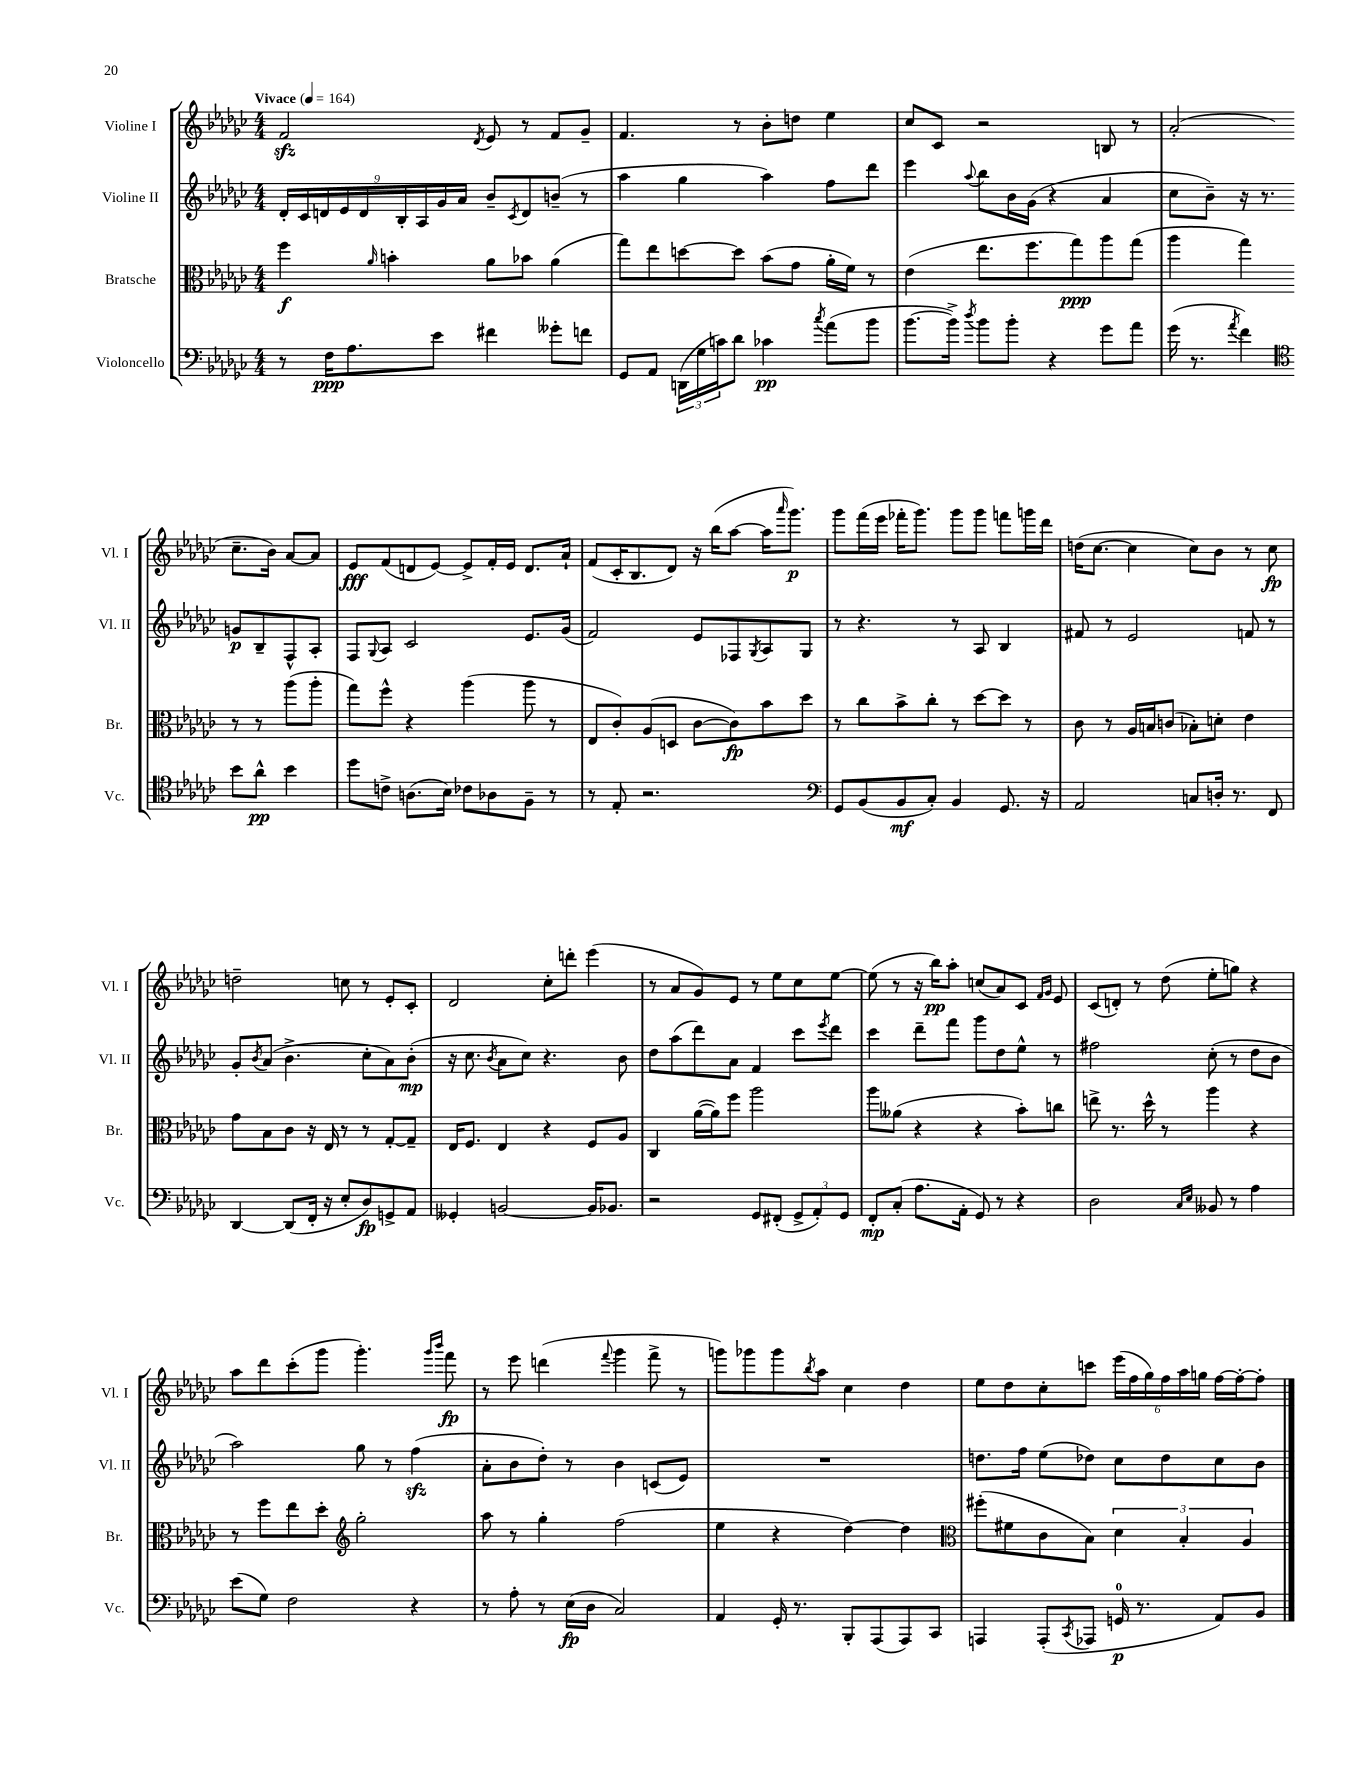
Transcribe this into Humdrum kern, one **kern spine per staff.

**kern	**kern	**kern	**kern
*staff4	*staff3	*staff2	*staff1
*clefF4	*clefC3	*clefG2	*clefG2
*k[b-e-a-d-g-c-]	*k[b-e-a-d-g-c-]	*k[b-e-a-d-g-c-]	*k[b-e-a-d-g-c-]
*M4/4	*M4/4	*M4/4	*M4/4
*MM164	*MM164	*MM164	*MM164
8r	4ff	18d-'	2f
.	.	18c-	.
.	.	18d	.
16F	.	.	.
.	.	18e-	.
8.A-	.	.	.
.	.	18d	.
.	16qqa-	.	.
.	4b'	.	.
.	.	18B-'	.
.	.	18A-	.
8e-	.	.	.
.	.	18g-	.
.	.	18a-	.
.	.	.	8qd-
4f#	8a-	8b-~	8e-
.	.	8qc-	.
.	8b-	8d	8r
8g--'	(4a-	(8b~	8f
8f	.	8r	8g-~
=	=	=	=
8GG-	8gg-)	4aa-	4.f
8AA-	8ee-	.	.
(24DD	[8dd	4gg-	.
24G-	.	.	.
24c)	.	.	.
8d-	8dd]	.	8r
4c-	(8b-	4aa-)	8b-'
.	8g-	.	8dd
8qcc-	.	.	.
(8a-	16a-'	8ff	4ee-
.	16f)	.	.
8b-	8r	8ddd-	.
=	=	=	=
[8.b-	(4e-	4eee-	8cc-
.	.	.	8c-
16b-^])	.	.	.
8qdd-	.	8qqaa-	.
8b-	8.ee-	8bb-	2r
8b-'	.	16b-	.
.	8.ff	(16g-	.
4r	.	4r	.
.	8gg-)	.	.
8g-	8aa-	4a-	8B
8a-	(8gg-	.	8r
=	=	=	=
(16g-	4aa-	8cc-	(2a-'
8.r	.	.	.
.	.	8b-~)	.
8qa-	.	.	.
4f)	4gg-)	16r	.
.	.	8.r	.
*clefC4	*	*	*
8b-	8r	8g	8.cc-~
8a-^^	8r	8B-~	.
.	.	.	16b-)
4b-	(8aa-	8F^^	[8a-
.	8aa-'	8A-'	8a-]
=	=	=	=
8dd-	8gg-)	8F	8e-
.	.	8qqG-	.
8c^	8ff^^	8A-	(8f
(8.A	4r	2c-	8d
.	.	.	[8e-)
16B-)	.	.	.
8c-	(4aa-	.	8e-^]
8A-	.	.	16f'
.	.	.	16e-
8F~	8aa-	8.e-	8.d
8r	8r	.	.
.	.	(16g-	16a-`
=	=	=	=
8r	8E-	2f)	(8f
8E-'	8c-')	.	16c-'
.	.	.	8.B-
2.r	(8A-	.	.
.	8D	.	8d-)
.	[8c-	8e-	16r
.	.	.	(16bb-
.	8c-])	8F-	[8aa-
.	.	8qG-	.
.	8b-	8A-	16aa-]
.	.	.	16qqaaa-
.	.	.	8.ggg-)
.	8dd-	8G-	.
=	=	=	=
*clefF4	*	*	*
8GG-	8r	8r	8ggg-
(8BB-	8cc-	4.r	(16fff
.	.	.	16eee-
8BB-	8b-^	.	16fff-'
.	.	.	8.ggg-)
8C-')	8cc-'	.	.
4BB-	8r	8r	8ggg-
.	[8dd-	8A-	8ggg-
8.GG-	8dd-]	4B-	8fff
.	8r	.	16ggg
16r	.	.	16ddd-
=	=	=	=
2AA-	8c-	8f#	(16dd
.	.	.	[8.cc-
.	8r	8r	.
.	16A-	2e-	4cc-]
.	16B	.	.
.	(8c	.	.
8C	8B-')	.	8cc-)
16D'	8d'	.	8b-
8.r	.	.	.
.	4e-	8f	8r
8FF	.	8r	8cc-
=	=	=	=
[4DD-	8g-	8g-'	2dd~
.	.	8qb-	.
.	8B-	(8a-	.
(8DD-]	8c-	4.b-^	.
16FF'	16r	.	.
16r	16E-	.	.
8E-'	8r	.	8cc
8D-)	8r	8cc-'	8r
8GG^	[8G-'	8a-)	8e-'
8AA-	8G-~]	(8b-'	8c-'
=	=	=	=
4GG--'	16E-	16r	2d-
.	8.F	8.cc-	.
.	.	8qb-	.
[2BB	4E-	8a-	.
.	.	8cc-)	.
.	4r	4.r	8cc-'
.	.	.	8ddd'
16BB]	8F	.	(4eee-
8.BB-	.	.	.
.	8A-	8b-	.
=	=	=	=
2r	4C-	8dd-	8r
.	.	(8aa-	8a-
.	([16a-	8ddd-)	8g-)
.	16a-])	.	.
.	8ff	8a-	8e-
8GG-	2aa-	4f	8r
(8FF#'	.	.	8ee-
12GG-^	.	8ccc-	8cc-
12AA-')	.	.	.
.	.	8qeee-	.
.	.	8ddd-	[8ee-
12GG-	.	.	.
=	=	=	=
8FF'	8aa-	4ccc-	(8ee-]
(8C-'	(8a--	.	8r
8.A-	4r	8ddd-~	16r
.	.	.	16bb-)
.	.	8fff	8aa-'
16AA-'	.	.	.
8GG-)	4r	8ggg-	(8cc
8r	.	8dd-	8a-)
4r	8b-')	8ee-^^	8c-
.	.	.	16qqf
.	.	.	16qqg-
.	8cc	8r	8e-
=	=	=	=
2D-	8ee^	2ff#	(8c-
.	8.r	.	8d')
.	.	.	8r
.	16dd-^^	.	.
.	8r	.	(8dd-
16qqC-	.	.	.
16qqE-	.	.	.
8BB--	4aa-	(8cc-'	8ee-'
8r	.	8r	8gg)
4A-	4r	8dd-	4r
.	.	8b-	.
=	=	=	=
(8e-	8r	2aa-)	8aa-
8G-)	8ff	.	8ddd-
2F	8ee-	.	(8ccc-'
.	8dd-'	.	8ggg-
*	*clefG2	*	*
.	2gg-'	8gg-	4.ggg-')
.	.	8r	.
4r	.	(4ff	.
.	.	.	16qqggg-
.	.	.	16qqbbb-
.	.	.	8fff
=	=	=	=
8r	8aa-	8a-'	8r
8A-'	8r	8b-	8eee-
8r	4gg-'	8dd-')	(4ddd
(16E-	.	8r	.
16D-	.	.	.
.	.	.	8qqfff
2C-)	(2ff	4b-	4ggg-
.	.	(8c	8fff^
.	.	8e-)	8r
=	=	=	=
4AA-	4ee-	1r	8ggg)
.	.	.	8ggg-
16GG-'	4r	.	8ggg-
8.r	.	.	.
.	.	.	8qbb-
.	.	.	8aa-
8BBB-'	[4dd-)	.	4cc-
(8AAA-	.	.	.
8AAA-)	4dd-]	.	4dd-
8CC-	.	.	.
=	=	=	=
*	*clefC3	*	*
4AAA	(8ff#'	8.dd	8ee-
.	8f#	.	8dd-
.	.	16ff	.
(8AAA'	8c-	(8ee-	8cc-'
8qCC-	.	.	.
8AAA-	8B-)	8dd-)	8ccc
16GG	6d-	8cc-	(24eee-
.	.	.	24ff
8.r	.	.	.
.	.	.	24gg-)
.	.	8dd-	24ff
.	6B-'	.	24aa-
.	.	.	24gg
8AA-)	.	8cc-	[16ff
.	.	.	16ff'_
.	6A-	.	.
8BB-	.	8b-	8ff']
==	==	==	==
*-	*-	*-	*-
